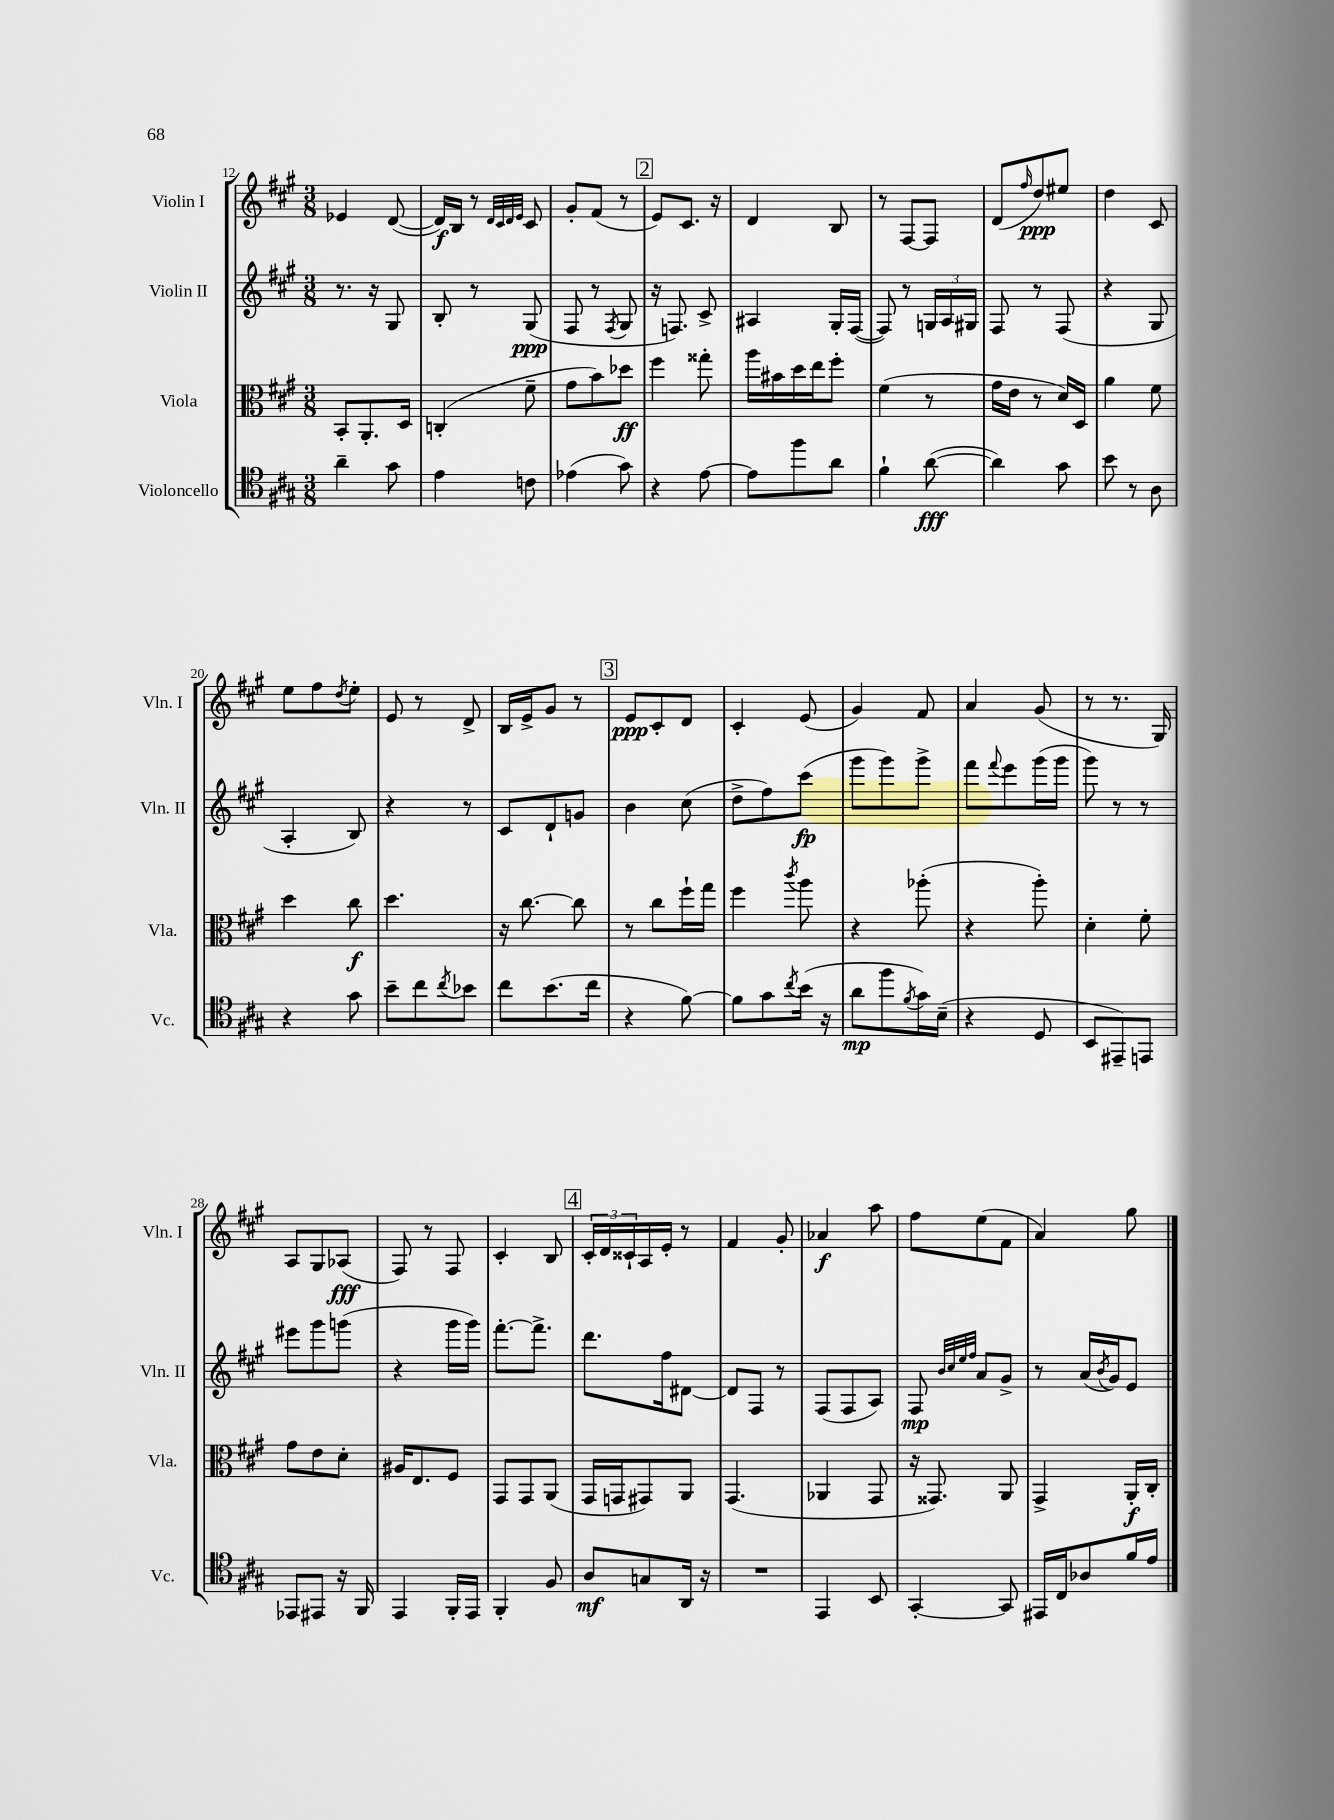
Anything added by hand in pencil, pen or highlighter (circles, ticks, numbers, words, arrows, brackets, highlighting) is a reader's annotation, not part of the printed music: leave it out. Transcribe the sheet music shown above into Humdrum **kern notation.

**kern	**dynam	**kern	**dynam	**kern	**dynam	**kern	**dynam
*part4	*part4	*part3	*part3	*part2	*part2	*part1	*part1
*staff4	*staff4	*staff3	*staff3	*staff2	*staff2	*staff1	*staff1
*I"Violoncello	*	*I"Viola	*	*I"Violin II	*	*I"Violin I	*
*I'Vc.	*	*I'Vla.	*	*I'Vln. II	*	*I'Vln. I	*
*clefC4	*	*clefC3	*	*clefG2	*	*clefG2	*
*k[f#c#g#]	*	*k[f#c#g#]	*	*k[f#c#g#]	*	*k[f#c#g#]	*
*M3/8	*	*M3/8	*	*M3/8	*	*M3/8	*
=12	=12	=12	=12	=12	=12	=12	=12
4a~\	.	8BB'/L	.	8.r	.	4e-X/	.
.	.	8.AA'/	.	.	.	.	.
.	.	.	.	16r	.	.	.
8g#\	.	.	.	8G#/	.	([8d/	.
.	.	16D/Jk	.	.	.	.	.
=13	=13	=13	=13	=13	=13	=13	=13
4e\	.	(4Cn'/	.	8B'/	.	16d/LL])	f
.	.	.	.	.	.	16B/JJ	.
.	.	.	.	8r	.	8r	.
.	.	.	.	.	.	32qqd/LLL	.
.	.	.	.	.	.	32qqc#/	.
.	.	.	.	.	.	32qqd/	.
.	.	.	.	.	.	32qqe/JJJ	.
8cn\	.	8f#~\	.	(8G#/	ppp	8c#/	.
=14	=14	=14	=14	=14	=14	=14	=14
(4e-X\	.	8g#\L	.	8F#/	.	8g#'/L	.
.	.	8b\)	.	8r	.	(8f#/J	.
.	.	.	.	8qF#/	.	.	.
8g#\)	.	8dd-X\J	ff	8G#/	.	8r	.
!!LO:REH:place=s1:t=2
=15	=15	=15	=15	=15	=15	=15	=15
4r	.	4ff#\	.	16r	.	8e/L)	.
.	.	.	.	8.Fn/)	.	.	.
.	.	.	.	.	.	8.c#/J	.
[8e\	.	8gg##X'\	.	8c#^/	.	.	.
.	.	.	.	.	.	16r	.
=16	=16	=16	=16	=16	=16	=16	=16
8e\L]	.	16aa\LL	.	4A#X/	.	4d/	.
.	.	16b#X\	.	.	.	.	.
8ff#\	.	16dd\	.	.	.	.	.
.	.	16ee\J	.	.	.	.	.
8a\J	.	8ff#'\J	.	16G#'/LL	.	8B/	.
.	.	.	.	([16F#/JJ	.	.	.
=17	=17	=17	=17	=17	=17	=17	=17
4f#`\	.	(4f#\	.	8F#/])	.	8r	.
.	.	.	.	8r	.	[8F#/L	.
([8a\	fff	8r	.	24Gn/LL	.	8F#/J]	.
.	.	.	.	24A/	.	.	.
.	.	.	.	24G#X/JJ	.	.	.
=18	=18	=18	=18	=18	=18	=18	=18
4a\])	.	16g#\LL	.	8F#/	.	(8d/L	.
.	.	16e\JJ	.	.	.	.	.
.	.	.	.	.	.	16qqff#/	.
.	.	8r	.	8r	.	8dd/)	ppp
8g#\	.	16d/LL)	.	(8F#/	.	8ee#X/J	.
.	.	16D/JJ	.	.	.	.	.
=19	=19	=19	=19	=19	=19	=19	=19
8b\	.	4a\	.	4r	.	4dd\	.
8r	.	.	.	.	.	.	.
8A\	.	8f#\	.	8G#/	.	8c#/	.
!!LO:LB:g=z
=20	=20	=20	=20	=20	=20	=20	=20
4r	.	4dd\	.	4A'/	.	8ee\L	.
.	.	.	.	.	.	8ff#\	.
.	.	.	.	.	.	8qdd/	.
8g#\	.	8cc#\	f	8B/)	.	8ee'\J	.
=21	=21	=21	=21	=21	=21	=21	=21
8b~\L	.	4.dd\	.	4r	.	8e/	.
8cc#\	.	.	.	.	.	8r	.
8qcc#/	.	.	.	.	.	.	.
8b-X\J	.	.	.	8r	.	8d^/	.
=22	=22	=22	=22	=22	=22	=22	=22
8cc#\L	.	16r	.	8c#/L	.	16B/LL	.
.	.	[8.cc#\	.	.	.	16e^/J	.
(8.b\	.	.	.	8d`/	.	8g#/J	.
.	.	8cc#\]	.	8gn/J	.	8r	.
16cc#\Jk	.	.	.	.	.	.	.
!!LO:REH:place=s1:t=3
=23	=23	=23	=23	=23	=23	=23	=23
4r	.	8r	.	4b\	.	8e/L	ppp
.	.	8cc#\L	.	.	.	8c#'/	.
[8f#\)	.	16ff#`\L	.	(8cc#\	.	8d/J	.
.	.	16gg#\JJ	.	.	.	.	.
=24	=24	=24	=24	=24	=24	=24	=24
8f#\L]	.	4ff#\	.	8dd^\L	.	4c#'/	.
8g#\	.	.	.	8ff#\)	.	.	.
8qcc#/	.	8qccc#/	.	.	.	.	.
(16b\Jk	.	8aa\	.	(8ccc#\J	fp	(8e/	.
16r	.	.	.	.	.	.	.
=25	=25	=25	=25	=25	=25	=25	=25
8a\L	mp	4r	.	8ggg#\L	.	4g#/)	.
8ff#\	.	.	.	8ggg#\)	.	.	.
8qf#/	.	.	.	.	.	.	.
16g#\L)	.	(8aa-X'\	.	8ggg#^\J	.	8f#/	.
(16B~\JJ	.	.	.	.	.	.	.
=26	=26	=26	=26	=26	=26	=26	=26
4r	.	4r	.	8fff#\L	.	4a/	.
.	.	.	.	8qqfff#/	.	.	.
.	.	.	.	8eee\	.	.	.
8D/	.	8aa'\)	.	(16ggg#\L	.	(8g#/	.
.	.	.	.	16ggg#\JJ	.	.	.
=27	=27	=27	=27	=27	=27	=27	=27
8BB/L	.	4d'\	.	8ggg#\)	.	8r	.
8EE#X~/)	.	.	.	8r	.	8.r	.
8EEn/J	.	8f#'\	.	8r	.	.	.
.	.	.	.	.	.	16G#/)	.
!!LO:LB:g=z
=28	=28	=28	=28	=28	=28	=28	=28
8EE-X/L	.	8g#\L	.	8eee#X\L	.	8A/L	.
8EE#X/J	.	8e\	.	8ggg#\	.	8G#/	.
16r	.	8d'\J	.	(8gggn\J	.	(8A-X/J	fff
16FF#/	.	.	.	.	.	.	.
=29	=29	=29	=29	=29	=29	=29	=29
4EE/	.	16A#X/KL	.	4r	.	8F#/)	.
.	.	8.E/	.	.	.	.	.
.	.	.	.	.	.	8r	.
16FF#'/LL	.	8F#/J	.	16ggg#\LL	.	8F#/	.
16EE/JJ	.	.	.	16ggg#\JJ)	.	.	.
=30	=30	=30	=30	=30	=30	=30	=30
4FF#'/	.	8GG#/L	.	[8.fff#'\L	.	4c#'/	.
.	.	8GG#/	.	.	.	.	.
.	.	.	.	8.fff#^\J]	.	.	.
8F#/	.	(8AA/J	.	.	.	8B/	.
!!LO:REH:place=s1:t=4
=31	=31	=31	=31	=31	=31	=31	=31
8A/L	mf	16GG#/LL	.	8.ddd\L	.	24c#'/LL	.
.	.	.	.	.	.	24d/	.
.	.	16GGn/J	.	.	.	.	.
.	.	.	.	.	.	24c##X`/	.
8Gn/	.	8GG#X/)	.	.	.	16A/	.
.	.	.	.	16ff#\k	.	16e'/JJ	.
16AA/Jk	.	8AA/J	.	[8d#X\J	.	8r	.
16r	.	.	.	.	.	.	.
=32	=32	=32	=32	=32	=32	=32	=32
4.r	.	(4.GG#/	.	8d#/L]	.	4f#/	.
.	.	.	.	8F#/J	.	.	.
.	.	.	.	8r	.	8g#'/	.
=33	=33	=33	=33	=33	=33	=33	=33
4EE/	.	4AA-X/	.	(8F#/L	.	4a-X/	f
.	.	.	.	8F#/	.	.	.
8BB/	.	8GG#/	.	8A/J)	.	8aa\	.
=34	=34	=34	=34	=34	=34	=34	=34
[4GG#'/	.	16r	.	8F#/	mp	8ff#\L	.
.	.	8.GG##X/)	.	.	.	.	.
.	.	.	.	32qqb/LLL	.	.	.
.	.	.	.	32qqcc#/	.	.	.
.	.	.	.	32qqee/	.	.	.
.	.	.	.	32qqff#/JJJ	.	.	.
.	.	.	.	8a/L	.	(8ee\	.
8GG#/]	.	8AA/	.	8g#^/J	.	8f#\J	.
=35	=35	=35	=35	=35	=35	=35	=35
16EE#X/LL	.	4GG#^/	.	8r	.	4a/)	.
16C#/J	.	.	.	.	.	.	.
8A-X/	.	.	.	(16a/LL	.	.	.
.	.	.	.	8qb/	.	.	.
.	.	.	.	16g#/J)	.	.	.
16f#/L	.	16AA'/LL	f	8e/J	.	8gg#\	.
16e/JJ	.	16C#'/JJ	.	.	.	.	.
==	==	==	==	==	==	==	==
*-	*-	*-	*-	*-	*-	*-	*-
